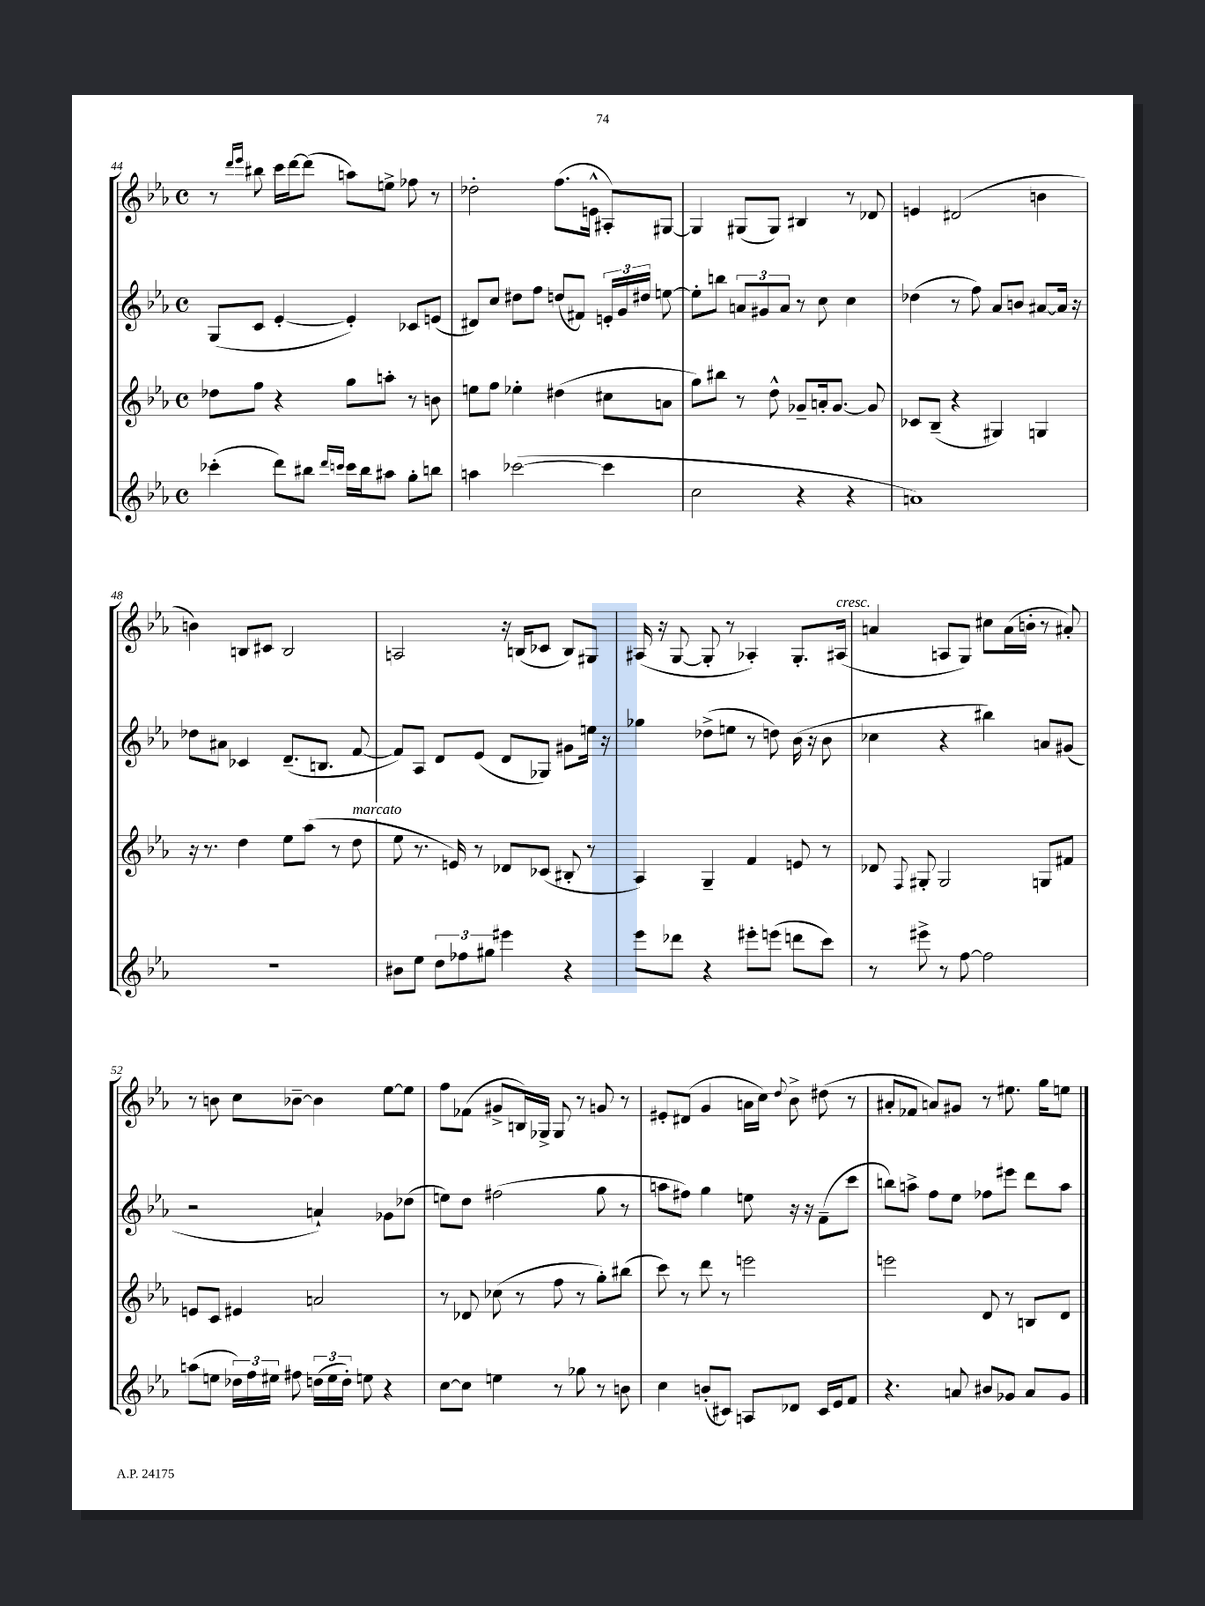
<<
\new StaffGroup <<
\new Staff = "s0" {
    \clef treble \key ees \major \defaultTimeSignature \time 4/4
    \autoBeamOff r8 \grace { d'''16[ ees'''16] } bis''8 c'''16[ d'''16~ d'''8]( a''8[) e''8]-> fes''8 r8 |
    des''2-. f''8.[( e'16]-^ ais8[-.) gis8]~ |
    gis4 gis8[( gis8]) bis4 r8 des'8 |
    e'4 dis'2( b'4 |
    b'4) b8[ cis'8] b2 |
    a2 r16 b16[( ces'8] b8[) gis8] |
    ais16( r16 g8~ g8-. r8 aes4-.) g8.[-. ais16]^\markup { \italic "cresc." }( |
    a'4 a8[ g8]) cis''8[ a'16( b'16]-. r8 ais'8-.) |
    r8 b'8 c''8[ bes'8]~-- bes'4 ees''8[~ ees''8] |
    f''8[ fes'8]( gis'8[-> b16) ges16]-> ges8 r8 g'8 r8 |
    eis'8[-. dis'8]( g'4 a'16[ c''16]) \appoggiatura { d''8 } bes'8-> dis''8( r8 |
    ais'8[-. fes'8] a'8[) gis'8] r8 eis''8. g''16[ e''8] \bar "|." |
}
\new Staff = "s1" {
    \clef treble \key ees \major \defaultTimeSignature \time 4/4
    \autoBeamOff g8[( c'8] ees'4~-. ees'4-.) ces'8[ e'8]( |
    dis'8[) c''8] dis''8[ f''8] d''8[( fis'8]) \tuplet 3/2 { e'16[-. g'16 dis''16] } e''8~ |
    e''8[-. b''8] \tuplet 3/2 { a'8[ gis'8 a'8] } r8 c''8 c''4 |
    des''4( r8 f''8) aes'8[ b'8] ais'8[~ ais'16] r16 |
    des''8[ ais'8] ces'4 d'8.[--( b8.] f'8~ |
    f'8[) aes8] d'8[ ees'8]( d'8[ ges8]) gis'8[ e''16] r16 |
    ges''4 des''8[->( e''8] r8 d''8) bes'16( r16 bes'8 |
    ces''4 r4 bis''4) a'8[ gis'8]( |
    r2 a'4-!) ges'8[ des''8]( |
    e''8[) d''8] fis''2( g''8 r8 |
    a''8[ fis''8]) g''4 e''8 r16 r16 f'8[--( c'''8] |
    b''8[) a''8]-> f''8[ ees''8] fes''8[ eis'''8] d'''8[ a''8] \bar "|." |
}
\new Staff = "s2" {
    \clef treble \key ees \major \defaultTimeSignature \time 4/4
    \autoBeamOff des''8[ f''8] r4 g''8[ a''8]-. r8 b'8 |
    e''8[ f''8] ees''4-. dis''4( cis''8[ a'8] |
    g''8[) bis''8] r8 d''8-^ ges'8[-- a'16-. ges'8.]~ ges'8 |
    ces'8[ bes8]--( r4 gis4) g4 |
    r16 r8. d''4 ees''8[ aes''8]( r8 d''8^\markup { \italic "marcato" } |
    ees''8 r8. e'16) r8 des'8[ ces'8]( bis8-. r8 |
    aes4) g4-- f'4 e'8 r8 |
    des'8 \appoggiatura { f8 } gis8-. gis2 g8[ fis'8] |
    e'8[ c'8] eis'4 a'2 |
    r8 des'8 ces''8( r8 f''8 r8 g''8[-.) bis''8]( |
    c'''8) r8 d'''8 r8 e'''2 |
    e'''2 d'8 r8 b8[ d'8] \bar "|." |
}
\new Staff = "s3" {
    \clef treble \key ees \major \defaultTimeSignature \time 4/4
    \autoBeamOff ces'''4-.( d'''8[) bis''8] \grace { d'''16[ c'''16] } c'''16[ bis''16 ais''8] g''8[-. b''8] |
    a''4 ces'''2~( ces'''4 |
    c''2 r4 r4 |
    a'1) |
    R1 |
    bis'8[ ees''8] \tuplet 3/2 { d''8[ fes''8 gis''8] } eis'''4 r4 |
    ees'''8[ des'''8] r4 eis'''8[-. e'''8]( d'''8[ c'''8]) |
    r8 eis'''8-> r8 f''8~ f''2 |
    a''8[( e''8] \tuplet 3/2 { des''16[) f''16 eis''16] } fis''8 \tuplet 3/2 { d''16[( eis''16 d''16]-.) } e''8 r4 |
    c''8[~ c''8] e''4 r8 ges''8 r8 b'8 |
    c''4 b'8[-.( cis'8]) a8[ des'8] cis'16[ ees'16 f'8] |
    r4. a'8 bis'8[ ges'8] a'8[ ges'8] \bar "|." |
}
>>
>>
\layout { \context { \Score currentBarNumber = #44 } }
